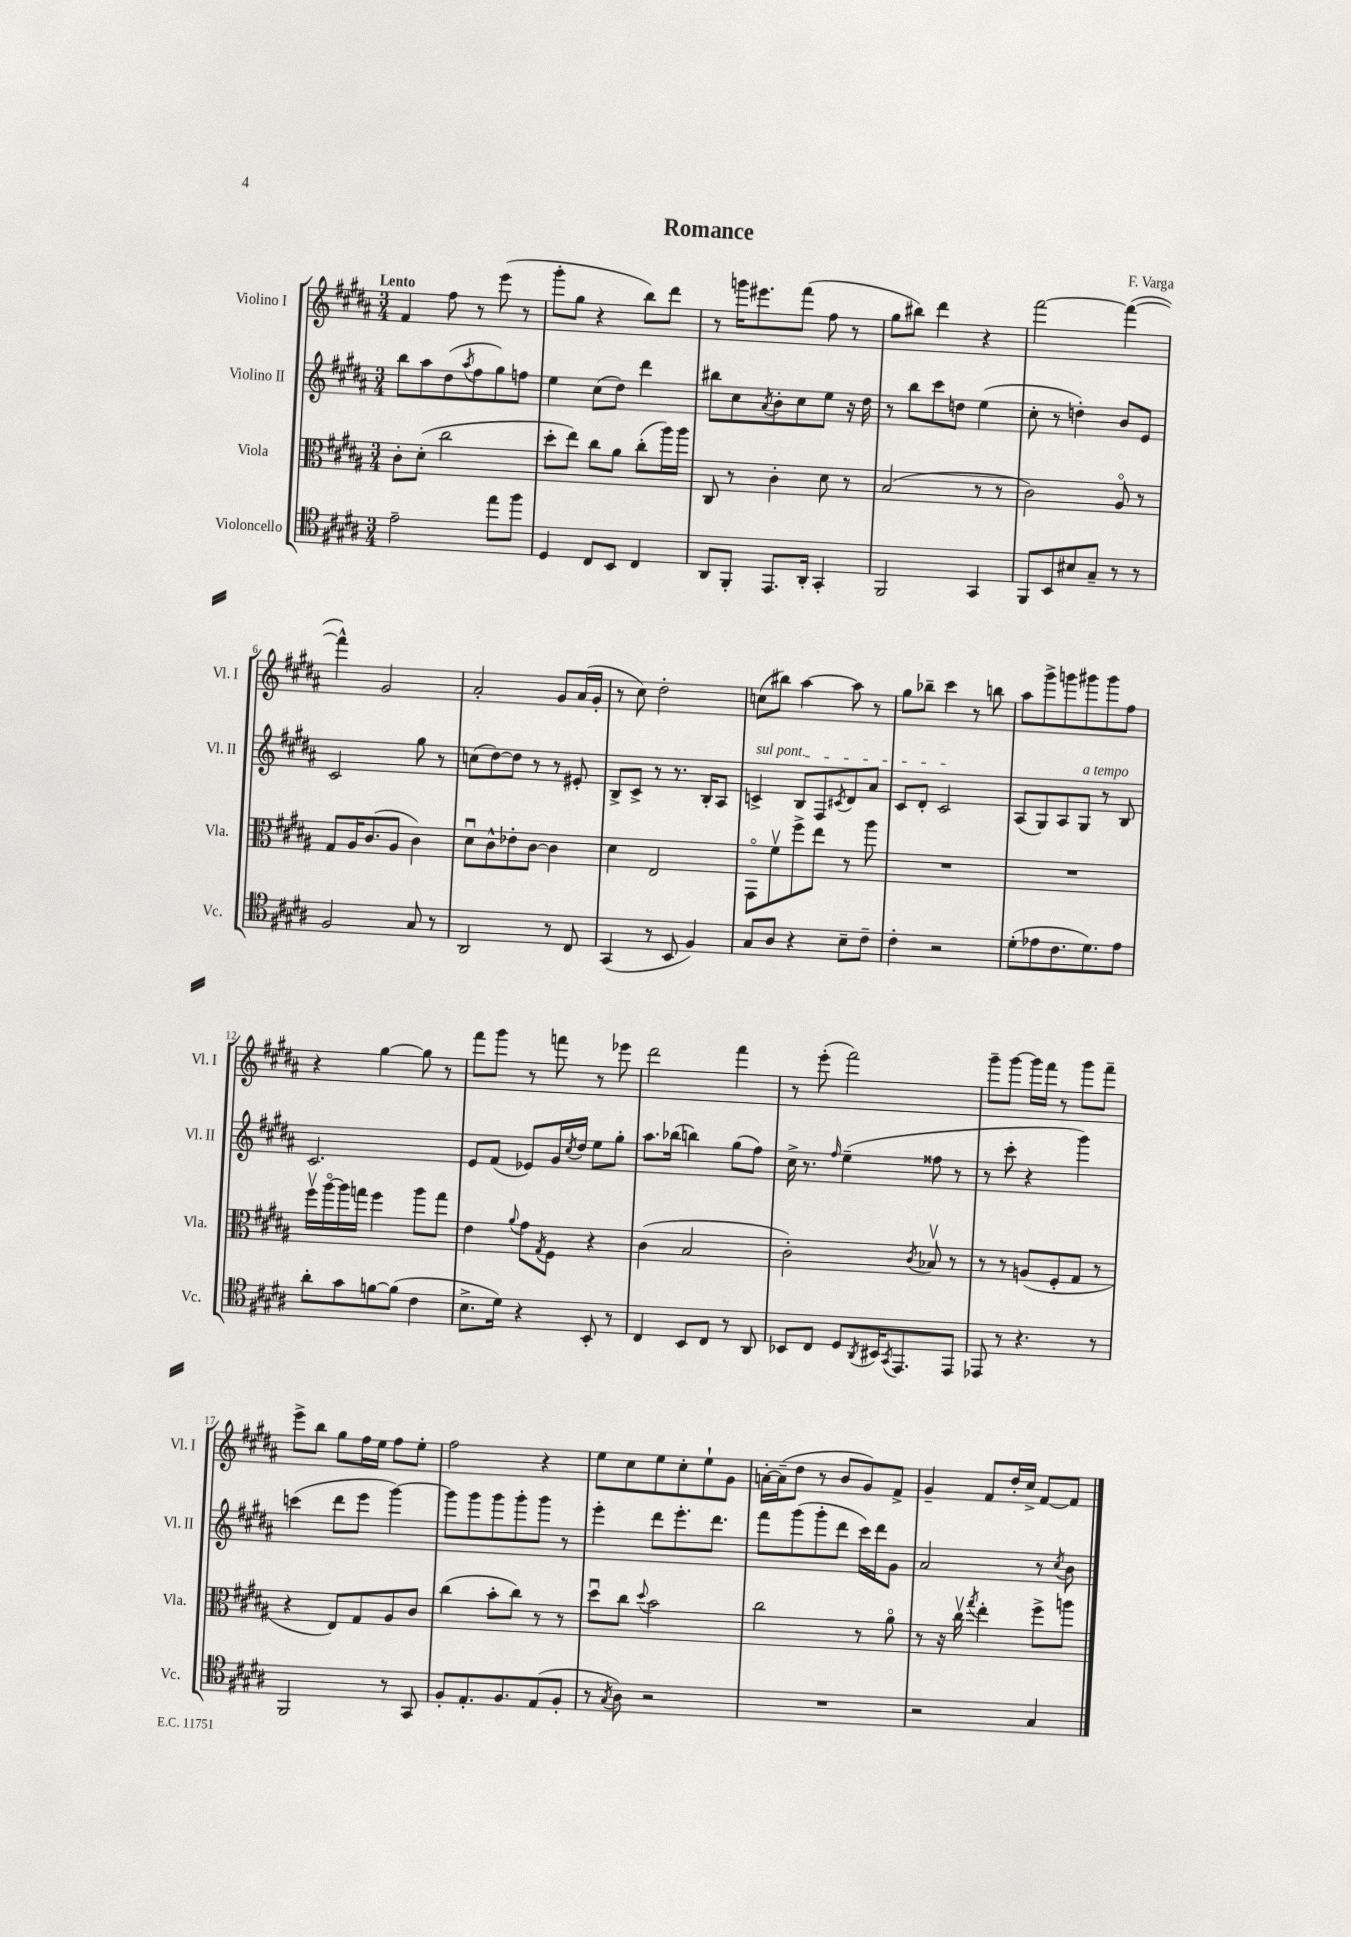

**kern	**kern	**kern	**kern
*part4	*part3	*part2	*part1
*staff4	*staff3	*staff2	*staff1
*I"Violoncello	*I"Viola	*I"Violino II	*I"Violino I
*I'Vc.	*I'Vla.	*I'Vl. II	*I'Vl. I
*clefC4	*clefC3	*clefG2	*clefG2
*k[f#c#g#d#a#]	*k[f#c#g#d#a#]	*k[f#c#g#d#a#]	*k[f#c#g#d#a#]
*M3/4	*M3/4	*M3/4	*M3/4
=1	=1	=1	=1
!	!	!	!LO:TX:a:B:t=Lento
2e~\	8c#'\L	8bb\L	4f#/
.	(8d#'\J	8aa#\	.
.	2cc#\	(8dd#\	8ff#\
.	.	8qaa#/	.
.	.	8ff#\	8r
8ee\L	.	8gg#\)	(8eee\
8ff#\J	.	8ffn\J	8r
=2	=2	=2	=2
4D#/	8dd#'\L	4ee\	8ggg#'\L
.	8ee\J)	.	8gg#\J
8C#/L	8cc#\L	(8cc#\L	4r
8BB/J	8a#\J	8dd#\J)	.
4C#/	(8cc#'\L	4ddd#\	8bb\L)
.	16aa#\L)	.	8ddd#\J
.	16aa#\JJ	.	.
=3	=3	=3	=3
8AA#/L	8C#/	8bb#X\L	8r
8FF#'/J	8r	8cc#\	16gggn\KL
.	.	.	8.eee#X\
.	.	8qa#/	.
8.EE/L	4c#'\	8b'\	.
.	.	8cc#\	(8fff#\J
16AA#'/Jk	.	.	.
4GG#'/	8d#\	8ee\J	8ff#\
.	8r	16r	8r
.	.	16dd#\	.
=4	=4	=4	=4
2FF#/	(2B/	8r	8gg#\L
.	.	8bb\L	8bb#X\J)
.	.	8ccc#\	4ddd#\
.	.	8ddn\J	.
4GG#/	8r	(4ee\	4r
.	8r	.	.
=5	=5	=5	=5
8FF#/L	2c#\)	8cc#'\	[2fff#\
8BB/	.	8r	.
8B#X/	.	4ddn'\)	.
8G#~/J	.	.	.
8r	8A#/	8b/L	(4fff#\_
8r	8r	8e/J	.
!!LO:LB:g=z
=6	=6	=6	=6
2F#/	8G#/L	2c#/	4fff#^^\])
.	16A#/K	.	.
.	(8.c#/	.	.
.	.	.	2g#/
.	8A#/J	.	.
8G#/	4c#\)	8gg#\	.
8r	.	8r	.
=7	=7	=7	=7
2AA#/	8d#u\L	(8ccn\L	2a#'/
.	8c#^^\	[8dd#\)	.
.	8e-X'\	8dd#\J]	.
.	[8c#\J	8r	.
8r	4c#\]	8r	8g#/L
8C#/	.	8e#X'/	(16a#/L
.	.	.	16g#'/JJ
=8	=8	=8	=8
(4GG#/	4d#\	8B^/L	8r
.	.	8c#^/J	8cc#\)
8r	2E/	8r	2dd#'\
8BB/	.	8.r	.
4F#/)	.	.	.
.	.	16B'/KL	.
.	.	8A#/J	.
=9	=9	=9	=9
!	!	!LO:TX:a:i:t=sul pont.	!
8G#/L	8GG#\L	4cn^/	(8ccn\L
8A#/J	8f#v\	.	8bb#X\J)
4r	8ff#^\	8B/L	[4aa#\
.	8ee\J	8F#/	.
.	.	8qc#X/	.
8B~\L	8r	8d#/	8aa#\]
8c#~\J	8aa#\	8a#/J	8r
=10	=10	=10	=10
4c#'\	2.r	8c#/L	8gg#\L
.	.	8d#'/J	8bb-X~\J
2r	.	2c#/	4ccc#\
.	.	.	8r
.	.	.	8bbn\
=11	=11	=11	=11
(8d#'\L	2.r	(8A#/L	8aa#\L
8e-X\	.	8G#/)	8ggg#^\
8.c#\	.	8A#/	8gggn\
!	!	!LO:TX:a:i:t=a tempo	!
.	.	8G#/J	8ggg#X\
8.d#\)	.	.	.
.	.	8r	8ggg#\
8e-\J	.	8B/	8ff#\J
!!LO:LB:g=z
=12	=12	=12	=12
8a#'\L	16ff#v\LL	2.c#/	4r
.	[16aa#\	.	.
8g#\	16aa#\]	.	.
.	16ggn\JJ	.	.
[8fn\	4ff#\	.	[4gg#\
(8f\J]	.	.	.
4c#\	8aa#\L	.	8gg#\]
.	8gg\J	.	8r
=13	=13	=13	=13
8.B^\L	4e\	8e/L	8fff#\L
.	.	(8f#/J	8ggg#\J
16d#\Jk)	.	.	.
.	8qqa#/	.	.
4r	8g#\L	8e-X/L)	8r
.	8qG#/	.	.
.	8F#\J	16g#/L	8fffn\
.	.	8qcc#/	.
.	.	16dd#/JJ	.
8BB'/	4r	8ee\L	8r
8r	.	8gg#'\J	8eee-X\
=14	=14	=14	=14
4C#/	(4c#\	8.aa#\L	2ddd#\
.	.	(16bb-X\Jk	.
8BB/L	2B/	4bbn\)	.
8C#/J	.	.	.
8r	.	(8gg#\L	4fff#\
8AA#/	.	8ff#\J)	.
=15	=15	=15	=15
8BB-X/L	2c#'\)	16cc#^\	8r
.	.	8.r	.
8C#/J	.	.	(8eee'\
.	.	16qqff#/	.
8D#/L	.	(4ee~\	2fff#\)
8qAA#/	.	.	.
16BB#X/K	.	.	.
8qGG#/	.	.	.
8.EE/	.	.	.
.	8qc#/	.	.
.	8B-Xv/	8ff##X\	.
8EE/J	8r	8r	.
=16	=16	=16	=16
8EE-X/	8r	8r	8ggg#~\L
8r	8r	8ccc#'\	[8ggg#\J
4.r	(8An/L	4r	16ggg#\LL]
.	.	.	16fff#\JJ
.	8F#'/	.	8r
.	8G#/J	4ggg#\)	8ggg#\L
8r	8r	.	8fff#~\J
!!LO:LB:g=z
=17	=17	=17	=17
2FF#/	4r	(4cccn\	8eee^\L
.	.	.	8bb\J
.	8E/L)	8ddd#\L	8gg#\L
.	8G#/	8eee\J	16ff#\L
.	.	.	16ee\JJ
8r	8A#/	[4ggg#\)	8ff#\L
8GG#/	8c#/J	.	8ee'\J
=18	=18	=18	=18
8F#'/L	(4cc#\	8ggg#\L]	2ff#\
8.E'/	.	8ggg#\	.
.	8b'\L	8ggg#\	.
8.F#/	.	.	.
.	8cc#\J)	8ggg#'\	.
(8E/	8r	8ggg#\J	4r
8F#'/J	8r	8r	.
=19	=19	=19	=19
8r	8dd#u\L	4eee'\	8ee\L
8qG#/	.	.	.
8A#\)	8cc#\J	.	8cc#\
.	8qqdd#/	.	.
2r	2b\	8ddd#\L	8ee\
.	.	8.eee'\	8cc#'\
.	.	.	8ee`\
.	.	8.ddd#\J	.
.	.	.	8g#\J
=20	=20	=20	=20
2.r	2cc#\	8fff#\L	[16an'\LL
.	.	.	(16a~\J]
.	.	(8ggg#\	8dd#\J
.	.	8ggg#'\	8r
.	.	8ddd#\J	8b/L
.	8r	16ccc#\LL)	8g#/)
.	.	16ddd#\J	.
.	8a#\	8g#\J	8f#^/J
=21	=21	=21	=21
2r	8r	2a#/	4g#~/
.	16r	.	.
.	16cc#v\	.	.
.	8qgg#/	.	.
.	4ee'\	.	8f#/L
.	.	.	16dd#'/L
.	.	.	16cc#^/JJ
4G#/	8ff#^\L	8r	[8f#/L
.	.	8qcc#/	.
.	8aan\J	8b\	8f#/J]
==	==	==	==
*-	*-	*-	*-
